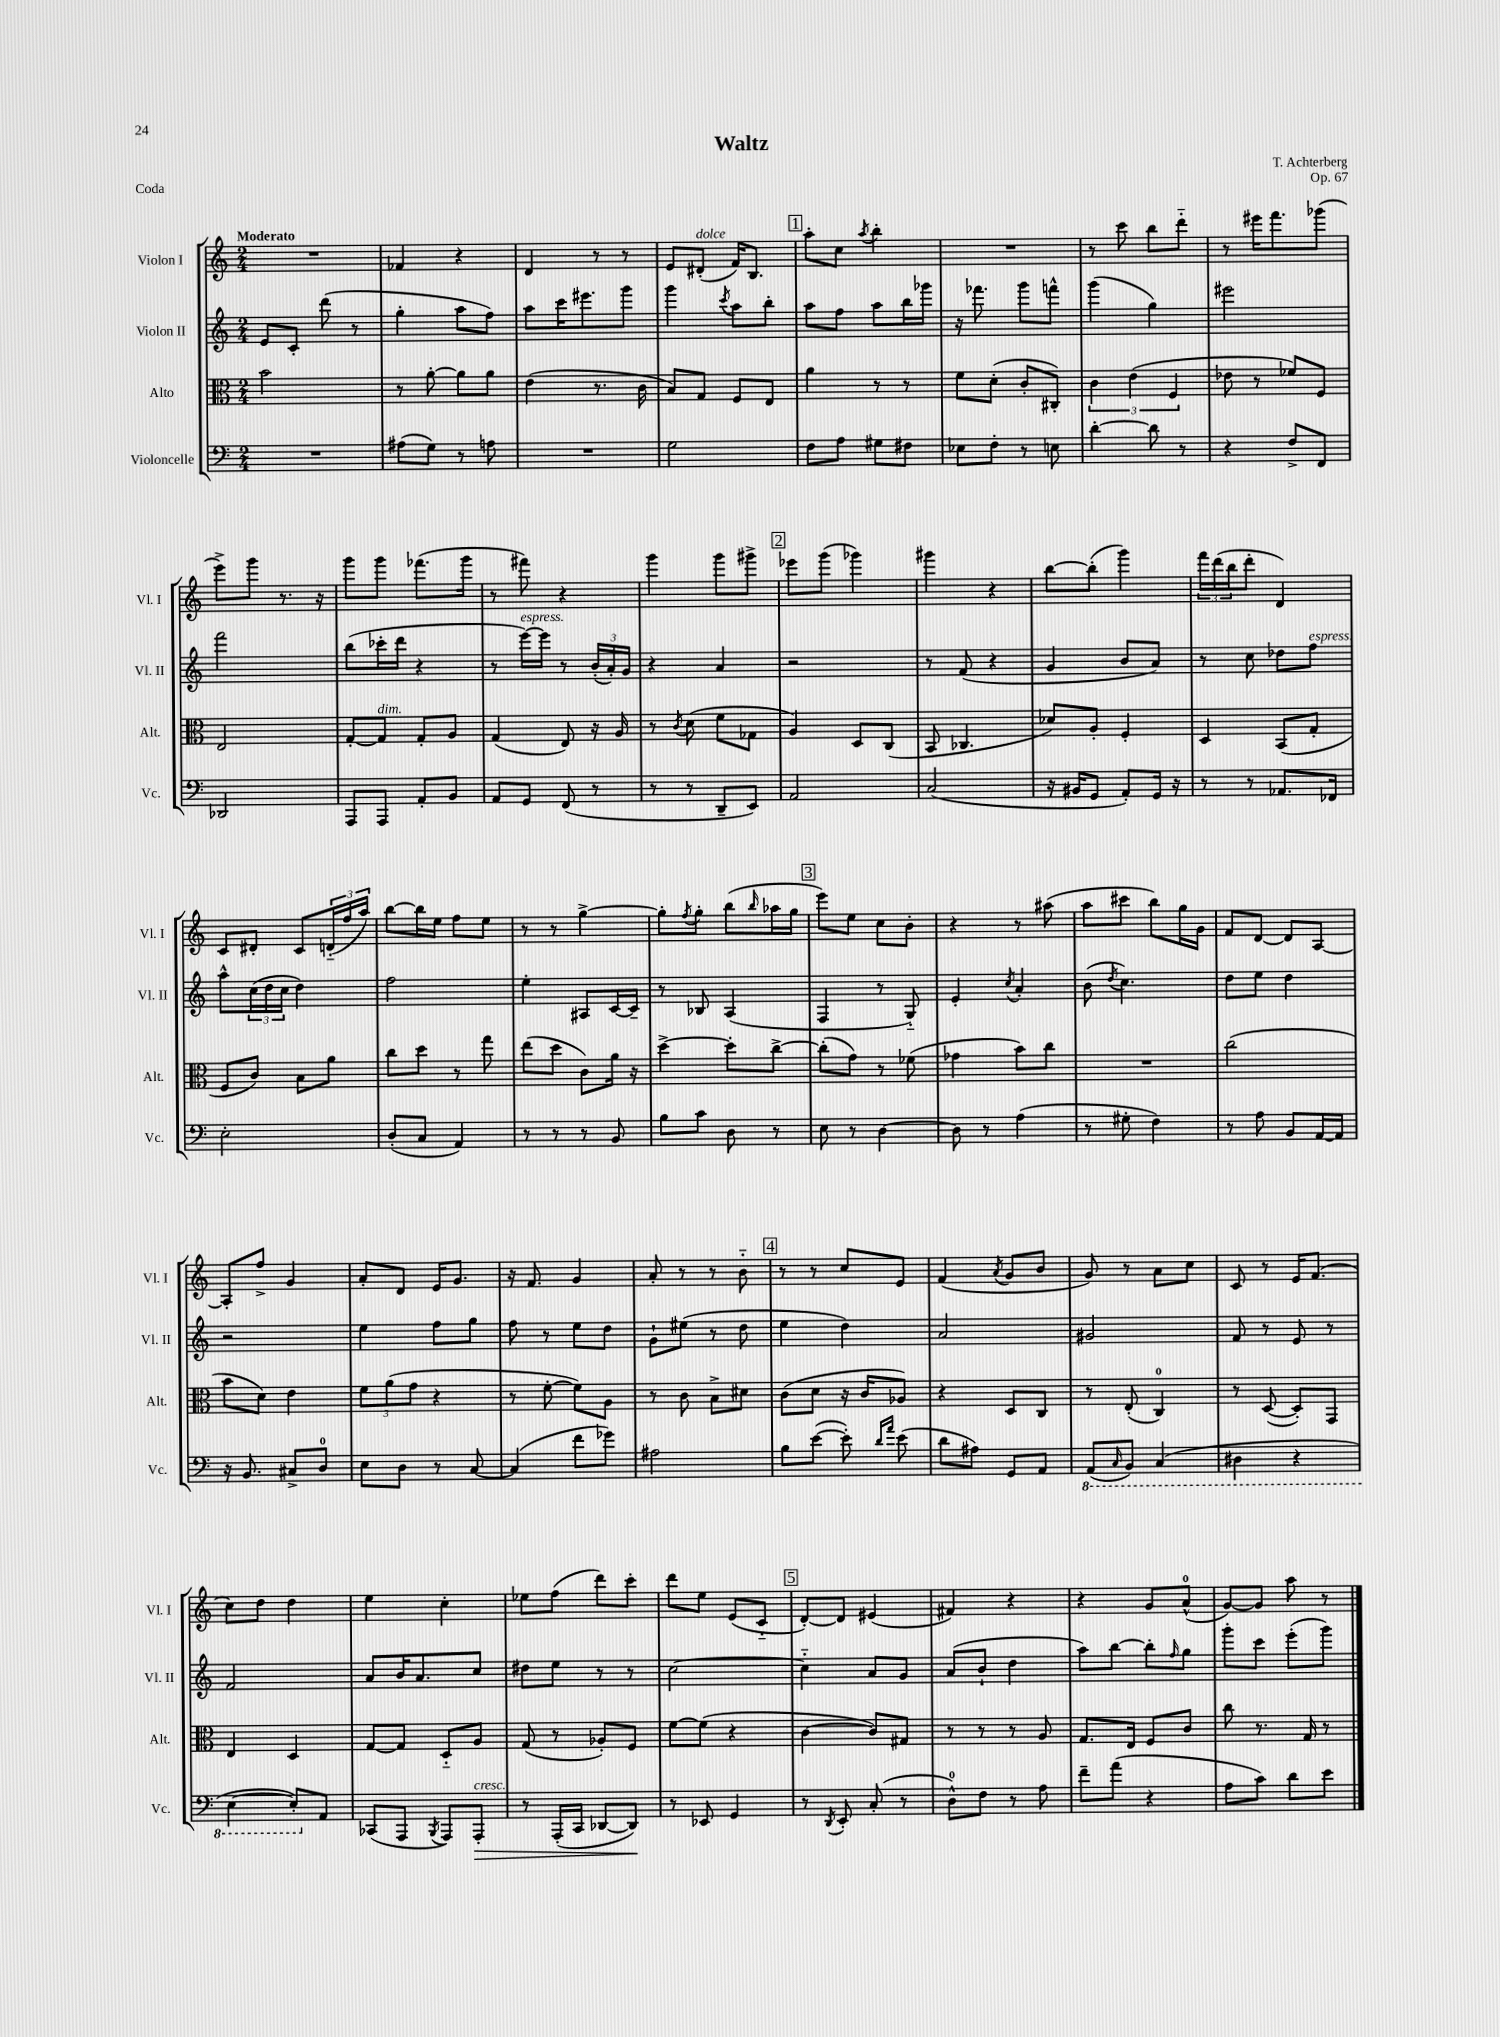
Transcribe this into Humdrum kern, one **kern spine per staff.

**kern	**kern	**kern	**kern
*staff4	*staff3	*staff2	*staff1
*clefF4	*clefC3	*clefG2	*clefG2
*k[]	*k[]	*k[]	*k[]
*M2/4	*M2/4	*M2/4	*M2/4
2r	2b	8e	2r
.	.	8c'	.
.	.	(8ddd	.
.	.	8r	.
=	=	=	=
(8A#	8r	4gg'	4f-
8G)	[8a'	.	.
8r	8a]	8aa	4r
8A	8a	8ff)	.
=	=	=	=
2r	(4e	8aa	4d
.	.	16ccc	.
.	.	8.eee#	.
.	8.r	.	8r
.	.	8ggg	8r
.	16c	.	.
=	=	=	=
2G	8B)	4ggg	8e
.	8G	.	(8d#'
.	.	8qccc	.
.	8F	8aa	16f)
.	.	.	8.B
.	8E	8bb'	.
=	=	=	=
8F	4a	8aa	8aa'
8A	.	8ff	8cc
.	.	.	8qaa
8G#	8r	8aa	4bb'
8F#	8r	16bb	.
.	.	16ggg-	.
=	=	=	=
8E-	8f	16r	2r
.	.	8.fff-	.
8F'	(8d'	.	.
8r	8c'	8ggg	.
8E	8C#')	8fff^^	.
=	=	=	=
[4d'	6c	(4ggg	8r
.	.	.	8ccc
.	(6e	.	.
8d]	.	4gg)	8bb
.	6F	.	.
8r	.	.	8ddd'~
=	=	=	=
4r	8e-	2eee#	8r
.	8r	.	16eee#
.	.	.	8.fff
8F^	8f-)	.	.
8FF	8F	.	(8ggg-
=	=	=	=
2DD-	2E	2fff	8eee^)
.	.	.	8ggg
.	.	.	8.r
.	.	.	16r
=	=	=	=
8AAA	[8G'	(8bb	8ggg
8AAA	8G]	16ccc-'	8ggg
.	.	16ddd	.
8AA'	8G'	4r	(8.fff-
8BB	8A	.	.
.	.	.	16ggg
=	=	=	=
8AA	(4G	8r	8r
8GG	.	[16eee)	8fff#)
.	.	16eee]	.
(8FF	8E)	8r	4r
8r	16r	(24b'	.
.	.	24a')	.
.	16A	.	.
.	.	24g	.
=	=	=	=
8r	8r	4r	4ggg
.	8qc	.	.
8r	(8d	.	.
8DD~	8f	4a	8ggg
8EE)	8G-	.	8ggg#^
=	=	=	=
2AA	4A)	2r	8eee-
.	.	.	(8ggg
.	8D	.	4ggg-)
.	(8C	.	.
=	=	=	=
(2C	8BB	8r	4ggg#
.	4.C-	(8f	.
.	.	4r	4r
=	=	=	=
16r	8d-)	4g	[8bb
16BB#	.	.	.
8GG	8A'	.	(8bb']
8AA')	4F'	8b	4ggg)
16GG	.	8a)	.
16r	.	.	.
=	=	=	=
8r	4D	8r	24fff
.	.	.	(24ddd
.	.	.	24bb
8r	.	8cc	8ddd'
8.AA-	(8BB	8dd-	4d)
.	8G'	8ff	.
16FF-	.	.	.
=	=	=	=
2E'	8F	8aa^^	8c
.	8c)	(24cc	8d#'
.	.	24dd	.
.	.	24cc	.
.	8B	4dd)	8c
.	8a	.	(24d'~
.	.	.	24ff
.	.	.	24aa)
=	=	=	=
(8D'	8cc	2ff	[8bb
8C	8dd	.	16bb]
.	.	.	16ee
4AA)	8r	.	8ff
.	8gg	.	8ee
=	=	=	=
8r	(8ee	4ee'	8r
8r	8dd	.	8r
8r	8c)	8A#	[4gg^
8BB	16a	[16c	.
.	16r	16c~]	.
=	=	=	=
8B	[4dd^	8r	8gg']
.	.	.	8qff
8c	.	8B-	8gg'
8D	8dd']	(4A	(8bb
.	.	.	16qqbb
8r	[8cc^	.	16aa-
.	.	.	16gg
=	=	=	=
8E	(8cc']	4F	8eee)
8r	8g)	.	8ee
[4D	8r	8r	8cc
.	(8f-	8G'~)	8b'
=	=	=	=
8D]	4g-	4e'	4r
8r	.	.	.
.	.	8qcc	.
(4A	8b)	4a'	8r
.	8cc	.	(8aa#
=	=	=	=
8r	2r	(8b	8aa
.	.	8qdd	.
8G#'	.	4.cc)	8ccc#
4F)	.	.	8bb)
.	.	.	16gg
.	.	.	16g
=	=	=	=
8r	(2cc	8dd	8f
8A	.	8ee	[8d
8BB	.	4dd	8d]
[16AA	.	.	[8A
16AA]	.	.	.
=	=	=	=
16r	8b	2r	8A']
8.BB	.	.	.
.	8d)	.	8ff^
8C#^	4e	.	4g
8D	.	.	.
=	=	=	=
8E	12f	4ee	8a'
.	(12a	.	.
8D	.	.	8d
.	12g	.	.
8r	4r	8ff	16e
.	.	.	8.g
[8C	.	8gg	.
=	=	=	=
(4C]	8r	8ff	16r
.	.	.	8.f
.	[8f'	8r	.
8f	8f])	8ee	4g
8g-)	8A	8dd	.
=	=	=	=
2A#	8r	8g`	8a'
.	8c	(8ee#	8r
.	8B^	8r	8r
.	8d#	8dd	8b'~
=	=	=	=
8B	(8c	4ee	8r
([8e	8d	.	8r
8e'])	16r	4dd)	8cc
.	16c	.	.
16qqd	.	.	.
16qqa	.	.	.
(8e	8A-)	.	8e
=	=	=	=
8d	4r	2a	(4f
8A#)	.	.	.
.	.	.	8qa
8GG	8D	.	8g
8AA	8C	.	8b
=	=	=	=
(8AAA	8r	2g#	8g)
16qqCC	.	.	.
8BBB)	(8E'	.	8r
(4CC	4C)	.	8a
.	.	.	8cc
=	=	=	=
4DD#	8r	8f	8c
.	([8D	8r	8r
4r	8D'])	8e	16e
.	.	.	(8.f
.	8GG	8r	.
=	=	=	=
[4EE	4E	2f	8cc)
.	.	.	8dd
8EE'])	4D	.	4dd
8AA	.	.	.
=	=	=	=
(8CC-	[8G	8a	4ee
8AAA	8G]	16b	.
.	.	8.a	.
8qBBB	.	.	.
8AAA)	8D'~	.	4cc'
8AAA'	8A	8cc	.
=	=	=	=
8r	(8G	8dd#	8ee-
(16AAA'	8r	8ee	(8ff
16CC	.	.	.
[8DD-	8A-')	8r	8ddd)
8DD-])	8F	8r	8ccc'
=	=	=	=
8r	[8f	[2cc	8ddd
8EE-	(8f]	.	8ee
4GG	4r	.	(8e
.	.	.	8c'~
=	=	=	=
8r	[4c	4cc'~]	[8d')
8qDD	.	.	.
8EE'	.	.	8d]
(8C'	8c])	8a	(4e#
8r	8G#	8g	.
=	=	=	=
8D^^)	8r	(8a	4f#)
8F	8r	8b`	.
8r	8r	4dd	4r
8A	8A	.	.
=	=	=	=
8f~	8.G	8aa)	4r
(8a	.	[8bb	.
.	16E	.	.
4r	8F	8bb']	8g
.	.	16qqff	.
.	8c	8gg	(8a^^
=	=	=	=
8A	8cc	8ggg'	[8g)
8c)	8.r	8ccc	8g]
8d	.	(8eee'	8aa
.	16G	.	.
8e	8r	8ggg)	8r
==	==	==	==
*-	*-	*-	*-
